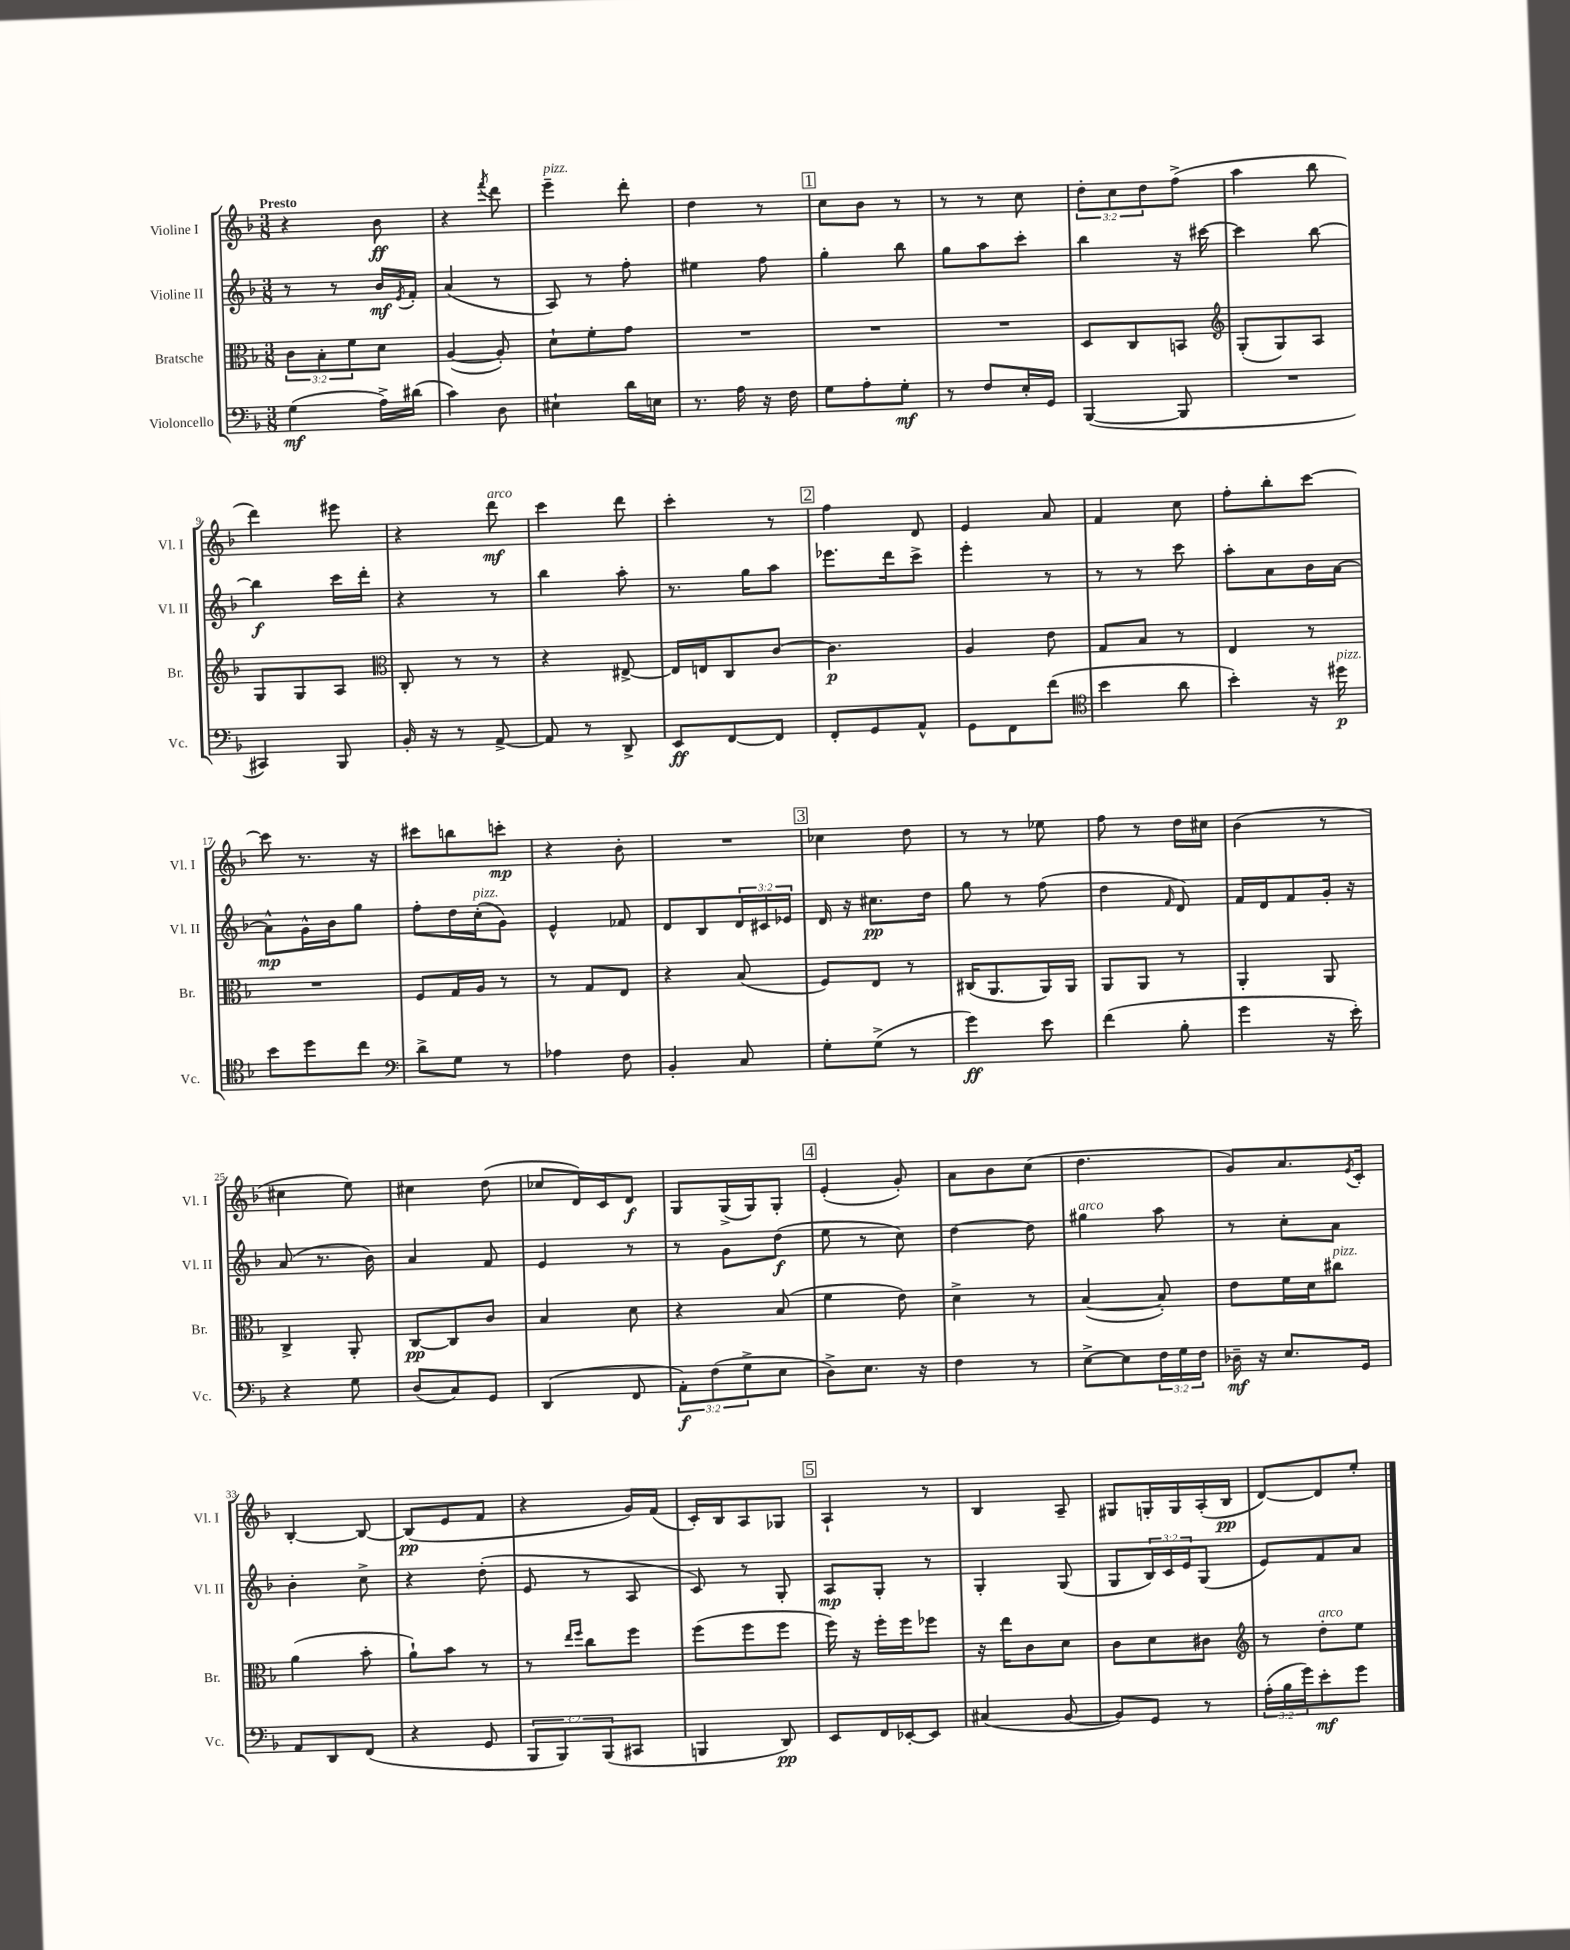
<<
\new StaffGroup <<
\new Staff = "s0" \with { instrumentName = "Violine I" shortInstrumentName = "Vl. I" } {
    \clef treble \key f \major \numericTimeSignature \time 3/8 \override Staff.TupletNumber.text = #tuplet-number::calc-fraction-text \tempo "Presto"
    r4 bes'8\ff |
    r4 \acciaccatura { f'''8 } d'''8 |
    e'''4--^\markup { \italic "pizz." } d'''8-. |
    d''4 r8 |
    \mark \markup { \box "1" } c''8 bes'8 r8 |
    r8 r8 c''8 |
    \tuplet 3/2 { d''8-. c''8 d''8 } f''8->( |
    a''4 bes''8 |
    d'''4) eis'''8 |
    r4 d'''8\mf^\markup { \italic "arco" } |
    c'''4 d'''8 |
    c'''4-. r8 |
    \mark \markup { \box "2" } f''4 d'8 |
    e'4 a'8 |
    f'4 c''8 |
    f''8-. bes''8-. c'''8~ |
    c'''8 r8. r16 |
    cis'''8 b''8 c'''8-.\mp |
    r4 bes'8-. |
    R4. |
    \mark \markup { \box "3" } ces''4 d''8 |
    r8 r8 ees''8 |
    f''8 r8 d''16 cis''16 |
    bes'4( r8 |
    cis''4 e''8) |
    cis''4 d''8( |
    ces''8 d'16) c'16 d'8\f |
    g8 g16->( g16) g8-. |
    \mark \markup { \box "4" } e'4-.( g'8-.) |
    a'8 bes'8 c''8( |
    d''4. |
    g'8) a'8. \acciaccatura { e'8 } c'16-. |
    bes4~-. bes8~ |
    bes8\pp( e'8 f'8 |
    r4 g'16) f'16( |
    c'16-.) bes16 a8 ges8 |
    \mark \markup { \box "5" } a4-! r8 |
    bes4 a8-- |
    gis8 g16-. g16 a16-.( bes16\pp |
    d'8~) d'8 e''8-. \bar "|." |
}
\new Staff = "s1" \with { instrumentName = "Violine II" shortInstrumentName = "Vl. II" } {
    \clef treble \key f \major \numericTimeSignature \time 3/8 \override Staff.TupletNumber.text = #tuplet-number::calc-fraction-text
    r8 r8 bes'16\mf \acciaccatura { e'8 } f'16-. |
    a'4( r8 |
    a8) r8 f''8-. |
    eis''4 f''8 |
    \mark \markup { \box "1" } g''4-. bes''8 |
    g''8 a''8 c'''8-. |
    bes''4 r16 cis'''16~ |
    cis'''4 bes''8~ |
    bes''4\f c'''16 d'''16-. |
    r4 r8 |
    bes''4 a''8-. |
    r8. g''16 a''8 |
    \mark \markup { \box "2" } ees'''8. d'''16 c'''8-> |
    e'''4-. r8 |
    r8 r8 c'''8 |
    a''8-. a'8 bes'16 a'16~ |
    a'8-^\mp g'16-^ bes'16 g''8 |
    f''8-. d''16 c''16-.^\markup { \italic "pizz." }( g'8) |
    e'4-^ fes'8 |
    d'8 bes8 \tuplet 3/2 { d'16 cis'16 ees'16 } |
    \mark \markup { \box "3" } d'16 r16 cis''8.\pp d''16 |
    g''8 r8 f''8( |
    d''4 \grace { f'16 } d'8) |
    f'16 d'16 f'8 g'16-. r16 |
    a'8( r8. bes'16) |
    a'4 f'8 |
    e'4 r8 |
    r8 g'8 d''8\f( |
    \mark \markup { \box "4" } e''8 r8 c''8) |
    d''4~ d''8 |
    gis''4^\markup { \italic "arco" } a''8 |
    r8 c''8-. a'8 |
    bes'4-. c''8-> |
    r4 d''8-.( |
    e'8 r8 a8 |
    c'8) r8 g8-. |
    \mark \markup { \box "5" } a8\mp g8-. r8 |
    g4-. g8( |
    g8 \tuplet 3/2 { bes16) c'16 e'16 } g8( |
    e'8) f'8 a'8 \bar "|." |
}
\new Staff = "s2" \with { instrumentName = "Bratsche" shortInstrumentName = "Br." } {
    \clef alto \key f \major \numericTimeSignature \time 3/8 \override Staff.TupletNumber.text = #tuplet-number::calc-fraction-text
    \tuplet 3/2 { c'8 bes8-. f'8 } d'8 |
    a4~( a8-.) |
    d'8-! f'8-. g'8 |
    R4. |
    \mark \markup { \box "1" } R4. |
    R4. |
    d8 c8 b,8 |
    \clef treble g8-.( g8) a8 |
    g8 g8 a8 |
    \clef alto c8-. r8 r8 |
    r4 eis8~-> |
    eis16 e16 c8 c'8~ |
    \mark \markup { \box "2" } c'4.\p |
    a4 e'8 |
    g8 bes8 r8 |
    e4 r8 |
    R4. |
    f8 g16 a16 r8 |
    r8 g8 e8 |
    r4 bes8( |
    \mark \markup { \box "3" } f8) e8 r8 |
    cis16( a,8. a,16) a,16 |
    a,8 a,8 r8 |
    a,4-. a,8 |
    c4-> a,8-. |
    c8~\pp c8 c'8 |
    bes4 d'8 |
    r4 bes8( |
    \mark \markup { \box "4" } f'4 e'8) |
    d'4-> r8 |
    bes4~( bes8-.) |
    e'8 f'16 d'16 cis''8^\markup { \italic "pizz." } |
    a'4( bes'8-. |
    a'8-!) bes'8 r8 |
    r8 \grace { e''16 f''16 } c''8 f''8 |
    f''8( f''8 f''8 |
    \mark \markup { \box "5" } f''16) r16 f''16-. f''16 fes''8 |
    r16 e''16 c'8 d'8 |
    c'8 d'8 cis'8 |
    \clef treble r8 d''8-.^\markup { \italic "arco" } e''8 \bar "|." |
}
\new Staff = "s3" \with { instrumentName = "Violoncello" shortInstrumentName = "Vc." } {
    \clef bass \key f \major \numericTimeSignature \time 3/8 \override Staff.TupletNumber.text = #tuplet-number::calc-fraction-text
    g4\mf( a16->) dis'16( |
    c'4) d8 |
    eis4-! d'16 e16 |
    r8. a16 r16 f16 |
    \mark \markup { \box "1" } g8 a8-. g8-.\mf |
    r8 f8 e16-. g,16 |
    bes,,4~( bes,,8 |
    R4. |
    cis,4) bes,,8 |
    bes,16-. r16 r8 a,8~-> |
    a,8 r8 d,8-> |
    e,8\ff f,8~ f,8 |
    \mark \markup { \box "2" } f,8-. g,8 a,8-^ |
    g,8 f,8 f'8( |
    \clef tenor bes'4 a'8 |
    bes'4-.) r16 dis''16\p^\markup { \italic "pizz." } |
    bes'8 d''8 c''8 |
    \clef bass d'8-> g8 r8 |
    aes4 f8 |
    bes,4-. c8 |
    \mark \markup { \box "3" } g8-. g8->( r8 |
    g'4\ff) e'8 |
    f'4( bes8-. |
    g'4 r16 e'16-.) |
    r4 g8 |
    d8( c8) g,8 |
    d,4( f,8 |
    \tuplet 3/2 { a,8-.\f) f8( g8-> } e8 |
    \mark \markup { \box "4" } d8->) e8. r16 |
    f4 r8 |
    e8~-> e8 \tuplet 3/2 { f16 g16 f16 } |
    des16--\mf r16 e8. g,16 |
    a,8 d,8 f,8( |
    r4 g,8 |
    \tuplet 3/2 { bes,,8 bes,,8) bes,,8( } cis,8 |
    b,,4 d,8\pp) |
    \mark \markup { \box "5" } e,8 f,16 ees,16~-. ees,8 |
    cis4( bes,8~ |
    bes,8) g,8 r8 |
    \tuplet 3/2 { a16-.( bes16 g'16) } e'8-.\mf g'8 \bar "|." |
}
>>
>>
